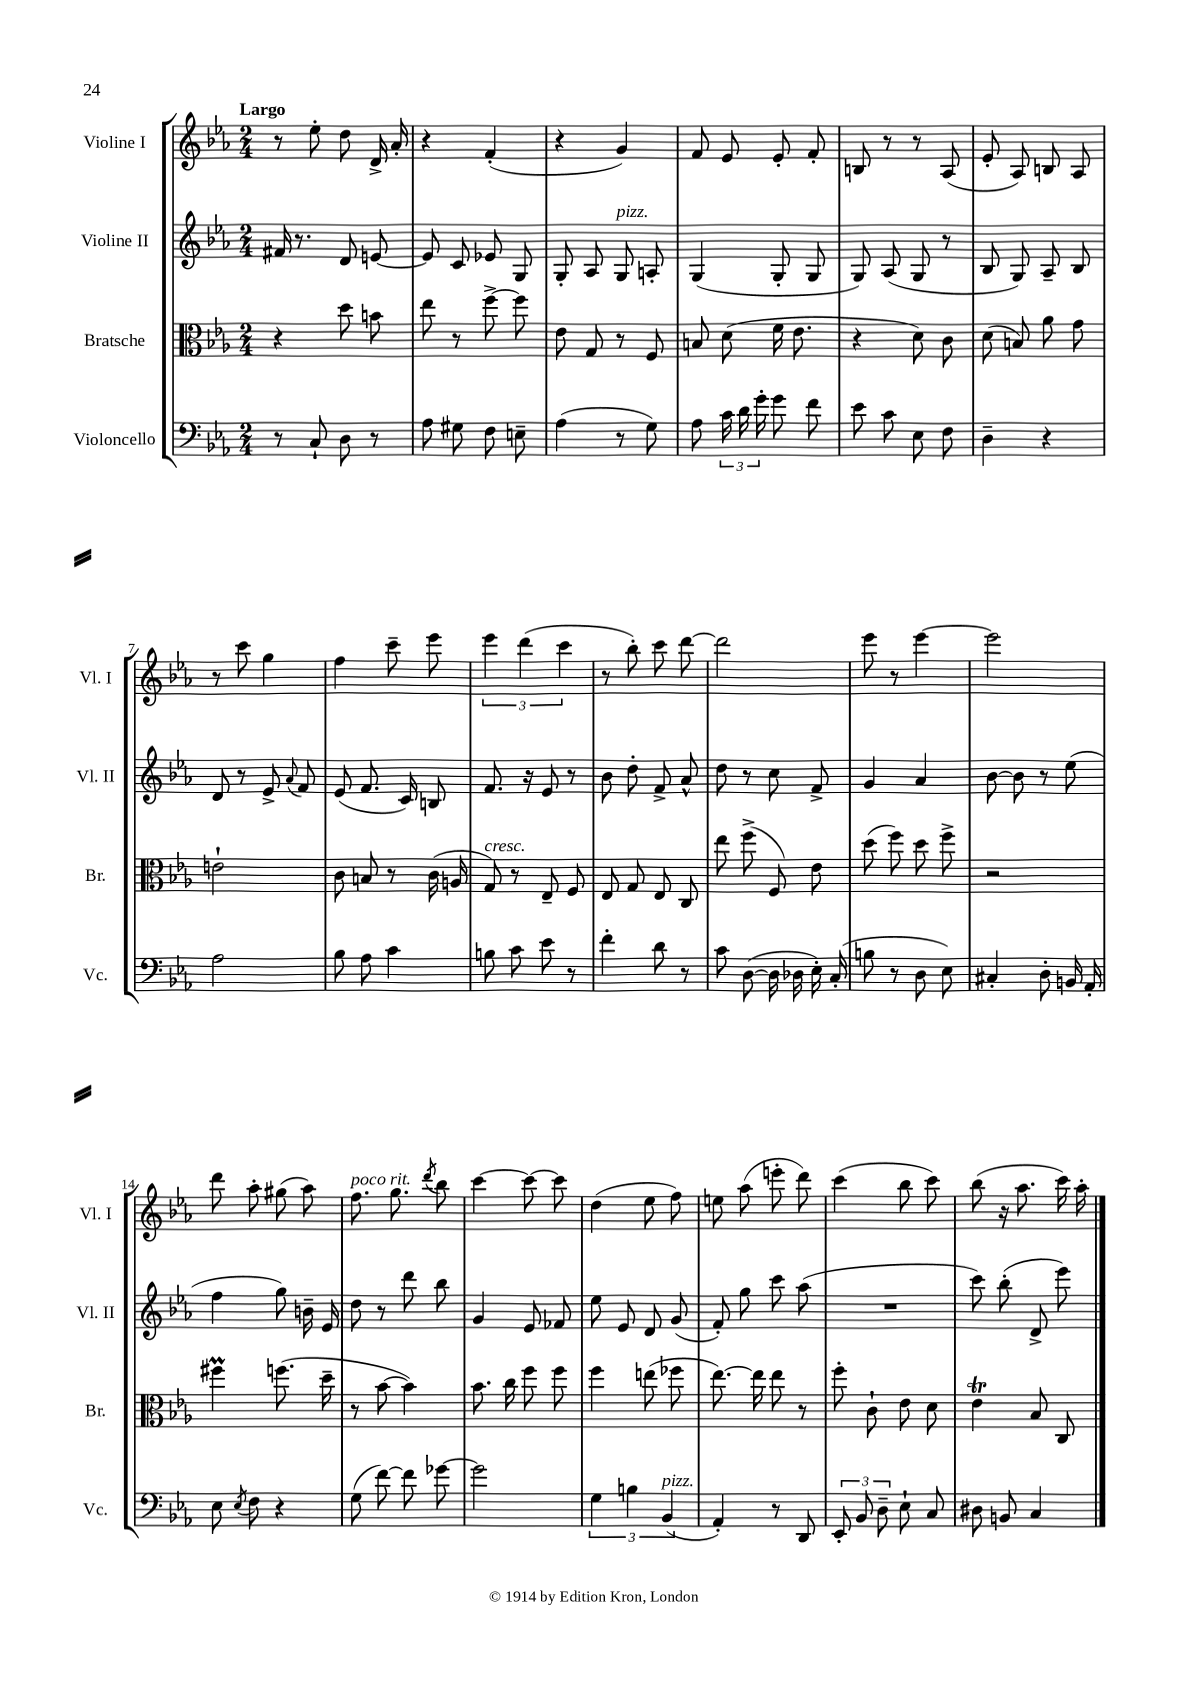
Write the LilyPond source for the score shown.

<<
\new StaffGroup <<
\new Staff = "s0" \with { instrumentName = "Violine I" shortInstrumentName = "Vl. I" } {
    \clef treble \key ees \major \numericTimeSignature \time 2/4 \tempo "Largo"
    \autoBeamOff r8 ees''8-. d''8 d'16-> aes'16-. |
    r4 f'4-.( |
    r4 g'4) |
    f'8 ees'8 ees'8-. f'8-. |
    b8 r8 r8 aes8( |
    ees'8-. aes8) b8 aes8 |
    r8 c'''8 g''4 |
    f''4 c'''8-- ees'''8 |
    \tuplet 3/2 { ees'''4 d'''4( c'''4 } |
    r8 bes''8-.) c'''8 d'''8~ |
    d'''2 |
    ees'''8 r8 ees'''4~ |
    ees'''2 |
    d'''8 aes''8-. gis''8( aes''8) |
    f''8.^\markup { \italic "poco rit." } g''8. \acciaccatura { d'''8 } bes''8 |
    c'''4~ c'''8~ c'''8 |
    d''4( ees''8 f''8) |
    e''8 aes''8( e'''8-. d'''8) |
    c'''4( bes''8 c'''8) |
    bes''8( r16 aes''8. c'''16) aes''16-. \bar "|." |
}
\new Staff = "s1" \with { instrumentName = "Violine II" shortInstrumentName = "Vl. II" } {
    \clef treble \key ees \major \numericTimeSignature \time 2/4
    \autoBeamOff fis'16 r8. d'8 e'8~ |
    e'8 c'8 ees'8 g8 |
    g8-. aes8 g8^\markup { \italic "pizz." } a8-. |
    g4( g8-. g8 |
    g8) aes8( g8 r8 |
    bes8 g8) aes8-- bes8 |
    d'8 r8 ees'8-> \appoggiatura { aes'8 } f'8 |
    ees'8( f'8. c'16) b8 |
    f'8. r16 ees'8 r8 |
    bes'8 d''8-. f'8-> aes'8-^ |
    d''8 r8 c''8 f'8-> |
    g'4 aes'4 |
    bes'8~ bes'8 r8 ees''8( |
    f''4 g''8) b'16-- ees'16 |
    d''8 r8 d'''8 bes''8 |
    g'4 ees'8 fes'8 |
    ees''8 ees'8 d'8 g'8( |
    f'8-.) g''8 c'''8 aes''8( |
    R2 |
    c'''8) bes''8-.( d'8-> ees'''8) \bar "|." |
}
\new Staff = "s2" \with { instrumentName = "Bratsche" shortInstrumentName = "Br." } {
    \clef alto \key ees \major \numericTimeSignature \time 2/4
    \autoBeamOff r4 d''8 b'8 |
    ees''8 r8 f''8~-> f''8 |
    ees'8 g8 r8 f8 |
    b8 d'8( f'16 ees'8. |
    r4 d'8) c'8 |
    d'8( b8) aes'8 g'8 |
    e'2-! |
    c'8 b8 r8 c'16( a16 |
    g8^\markup { \italic "cresc." }) r8 ees8-- f8 |
    ees8 g8 ees8 c8 |
    ees''8 f''8->( f8) ees'8 |
    d''8( f''8) d''8 f''8-> |
    r2 |
    fis''4\prall f''8.( d''16-- |
    r8 bes'8~ bes'4) |
    bes'8. c''16 f''8 f''8 |
    f''4 e''8( fes''8 |
    ees''8.~) ees''16 ees''8 r8 |
    f''8-. c'8-! ees'8 d'8 |
    ees'4\trill bes8 c8 \bar "|." |
}
\new Staff = "s3" \with { instrumentName = "Violoncello" shortInstrumentName = "Vc." } {
    \clef bass \key ees \major \numericTimeSignature \time 2/4
    \autoBeamOff r8 c8-! d8 r8 |
    aes8 gis8 f8 e8-- |
    aes4( r8 g8) |
    aes8 \tuplet 3/2 { c'16 d'16 g'16-. } g'8 f'8 |
    ees'8 c'8 ees8 f8 |
    d4-- r4 |
    aes2 |
    bes8 aes8 c'4 |
    b8 c'8 ees'8 r8 |
    f'4-. d'8 r8 |
    c'8 d8~( d16 des16 ees16-.) c16-.( |
    b8 r8 d8 ees8) |
    cis4-. d8-. b,16 aes,16-. |
    ees8 \acciaccatura { ees8 } f8 r4 |
    g8( f'8~) f'8 ges'8~ |
    ges'2 |
    \tuplet 3/2 { g4 b4 bes,4^\markup { \italic "pizz." }( } |
    aes,4-.) r8 d,8 |
    \tuplet 3/2 { ees,8-. bes,8 d8-- } ees8-! c8 |
    dis8 b,8 c4 \bar "|." |
}
>>
>>
